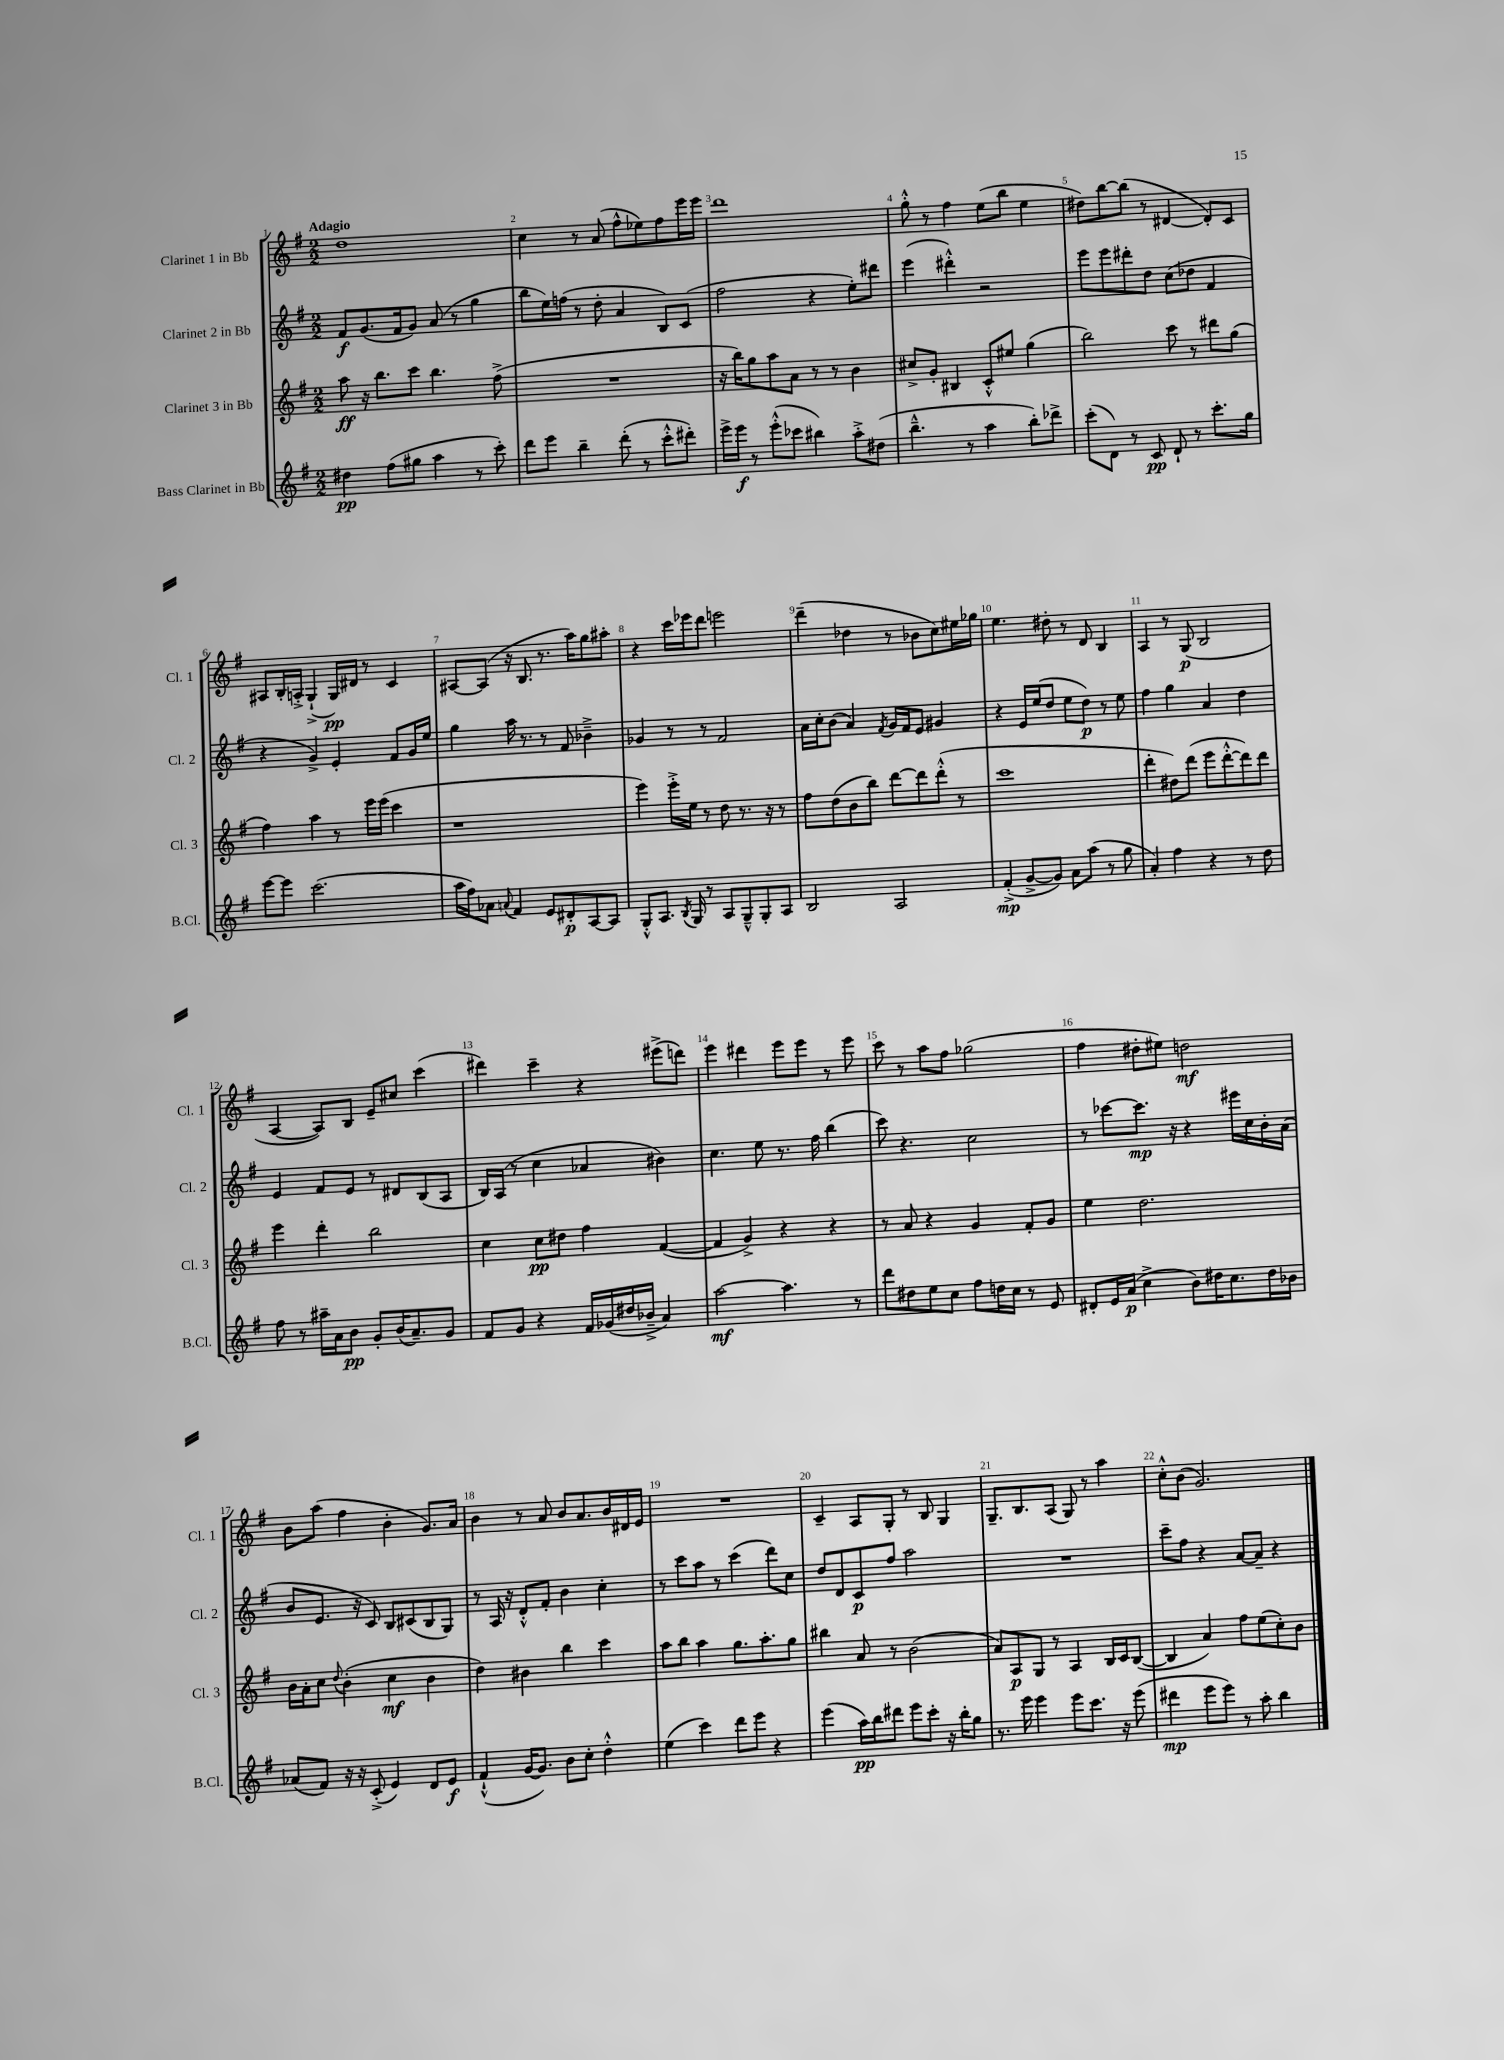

**kern	**kern	**kern	**kern
*staff4	*staff3	*staff2	*staff1
*clefG2	*clefG2	*clefG2	*clefG2
*k[f#]	*k[f#]	*k[f#]	*k[f#]
*M2/2	*M2/2	*M2/2	*M2/2
4dd#	8aa	8f#	1dd
.	16r	(8.g	.
.	8.bb	.	.
(8ff#	.	.	.
.	.	16f#	.
8gg#	8ccc	8g)	.
4aa	4.bb	(8a	.
.	.	8r	.
8r	.	4gg	.
8ccc')	(8ff#^	.	.
=	=	=	=
8ddd	1r	8bb	4cc
8eee	.	16ee)	.
.	.	(16ff	.
4bb~	.	8r	8r
.	.	8dd'	(8a
(8ddd'	.	4a	8ff#^^
8r	.	.	8ee-)
8ccc'^^	.	8B)	8ff#
8ddd#')	.	(8c	16eee
.	.	.	16eee
=	=	=	=
16eee^	16r	2ff#	1ddd
16eee	16bb)	.	.
8r	8gg	.	.
(8eee'^^	8aa	.	.
8ccc-	8a	.	.
4bb#)	8r	4r	.
.	8r	.	.
8aa'^	4b	8ee')	.
(8dd#	.	8ddd#	.
=	=	=	=
4.bb~^^	8cc#^	(4eee	8gg'^^
.	8g'	.	8r
.	4B#	4ddd#'^^)	4ff#
8r	.	.	.
4aa	8c'^^	2r	(8ee
.	8ee#	.	8bb
8bb')	(4gg	.	4ee
8ddd-^	.	.	.
=	=	=	=
(8ccc'	2bb)	8eee	8dd#)
8d)	.	8eee	[8bb
8r	.	8ddd#'	(8bb]
8c	.	8dd	8r
8d`	8ccc	(8cc	[4d#
8r	8r	8dd-	.
8.ccc'	8ddd#	4f#	8d#'])
.	(8gg	.	8c
16gg	.	.	.
=	=	=	=
[8eee	4ff#)	4r	8A#
8eee]	.	.	16B'
.	.	.	16A'^
(2.ccc	4aa	4g^)	(4G`^
.	8r	4e'	16G)
.	.	.	16d#
.	16eee	.	8r
.	(16eee	.	.
.	4ccc	8f#	4c
.	.	16g	.
.	.	16ee	.
=	=	=	=
16aa	1r	4gg	[8A#
16ff#)	.	.	.
8a-	.	.	(8A#]
8qqa	.	.	.
4f#	.	16aa	16r
.	.	8.r	8.B
8e	.	8r	8.r
8d#'	.	8f#	.
.	.	.	16aa)
[8A	.	4b-~^	8gg
8A]	.	.	8aa#'
=	=	=	=
8G'^^	4eee)	4g-	4r
8.A	.	.	.
.	16eee'^	8r	16ccc
8qB	.	.	.
16G	16ee	.	16eee-
8r	8r	8r	8ddd
8A	8dd	2f#	2eee
8G~^^	8.r	.	.
8G'	.	.	.
.	16r	.	.
8A	8r	.	.
=	=	=	=
2B	8ff#	16a	(4ddd~
.	.	16cc'	.
.	(8dd	(8b	.
.	8b	4a)	4dd-
.	8bb)	.	.
.	.	8qf#	.
2A	[8ddd	16g	8r
.	.	16f#	.
.	8ddd]	8e	8b-
.	(8ddd'^^	4g#	8cc)
.	8r	.	16ee#
.	.	.	16gg-
=	=	=	=
(4f#'^	1ccc	4r	4.ee
[8g^	.	16e	.
.	.	(16ee	.
8g])	.	8dd	8dd#'
8a	.	8ee	8r
(8aa	.	8dd)	8d
8r	.	8r	4B
8gg	.	8ee	.
=	=	=	=
4a')	4ddd'	4ff#	4A
4ff#	8dd#)	4gg	8r
.	(8ddd	.	(8G
4r	8eee	4a	2B
.	[8ddd'^^	.	.
8r	8ddd])	4dd	.
8dd	8ddd	.	.
=	=	=	=
8ff#	4eee	4e	[4A
8r	.	.	.
16aa#~	4ddd'	8f#	8A])
16a	.	.	.
8b	.	8e	8B
8g'	2bb	8r	8e~
(16b	.	8d#	8cc#
8.a~)	.	.	.
.	.	(8B	(4ccc
8g	.	8A	.
=	=	=	=
8f#	4cc	16B)	4ddd#)
.	.	(16A	.
8g	.	8r	.
4r	8cc	4cc	4ccc~
.	8dd#	.	.
16f#	4ff#	4a-	4r
(16g-	.	.	.
16dd#	.	.	.
16b-~^	.	.	.
4a)	([4f#	4b#)	(8eee#^
.	.	.	8ddd)
=	=	=	=
[2aa	4f#]	4.cc	4eee
.	4g^)	.	4ddd#
.	.	8ee	.
4.aa]	4r	8.r	8eee
.	.	.	8eee
.	.	16ff#	.
.	4r	(4bb	8r
8r	.	.	8eee
=	=	=	=
8ddd	8r	8ccc)	8ccc
8dd#	8a	4.r	8r
8ee	4r	.	8aa
8cc	.	.	8ff#
8ff#	4g	2cc	(2gg-
16dd	.	.	.
16cc	.	.	.
8r	8f#'	.	.
8e	8g	.	.
=	=	=	=
8d#'	4ee	8r	4ff#
16e	.	[8ccc-	.
(16a	.	.	.
4cc^	2.dd	8.ccc-]	8dd#'
.	.	.	8ee#)
.	.	16r	.
8b)	.	4r	2dd
16dd#	.	.	.
8.cc	.	.	.
.	.	16eee#	.
.	.	16cc	.
16dd#	.	16b'	.
16b-	.	(16a	.
=	=	=	=
(8a-	16b	8b	8b
.	16a'	.	.
8f#)	8cc	8.e	(8aa
.	8qqdd	.	.
16r	(4b'	.	4ff#
16r	.	16r	.
(8c'^	.	8c)	.
4e)	4cc	8B	4b'
.	.	(8c#	.
8d	4b	8B	8.g)
8e	.	8G)	.
.	.	.	16a
=	=	=	=
(4f#`^^	4dd)	8r	4b
.	.	16A	.
.	.	16r	.
[16g	4b#	8d'^^	8r
8.g])	.	.	.
.	.	8f#'	8a
8b	4bb	4b	8b
8cc'	.	.	8.a
4dd'^^	4ccc	4cc'	.
.	.	.	16b
.	.	.	16d#
.	.	.	16e
=	=	=	=
(4ee	8aa	8r	1r
.	8bb	8ccc	.
4ccc)	4aa	8aa	.
.	.	8r	.
8ddd	8.gg	(4ccc	.
8eee	.	.	.
.	8.aa'	.	.
4r	.	8ddd)	.
.	8gg	8cc	.
=	=	=	=
(4eee	4bb#	8dd	4c~
.	.	8d	.
16aa)	8a	8c	8A
16bb	.	.	.
8ddd#	8r	8ff#	8G'
8eee	(2b	2aa	8r
8ccc'	.	.	8B
16r	.	.	4G
16bb'	.	.	.
8gg	.	.	.
=	=	=	=
8.r	8a)	1r	8.G~
.	8A	.	.
16eee	.	.	8.B
4eee	8G	.	.
.	8r	.	(8A
8eee	4A	.	8G)
8.ccc	.	.	8r
.	16B	.	4aa
16r	16c	.	.
(8eee	([8B	.	.
=	=	=	=
4ddd#	4B]	8ccc~	8cc'^^
.	.	8ff#	(8b
8eee	4a)	4r	2.g)
8eee)	.	.	.
8r	8ff#	[8a	.
8aa'	(8ee	8a~]	.
4bb	8cc')	4r	.
.	8b	.	.
==	==	==	==
*-	*-	*-	*-
